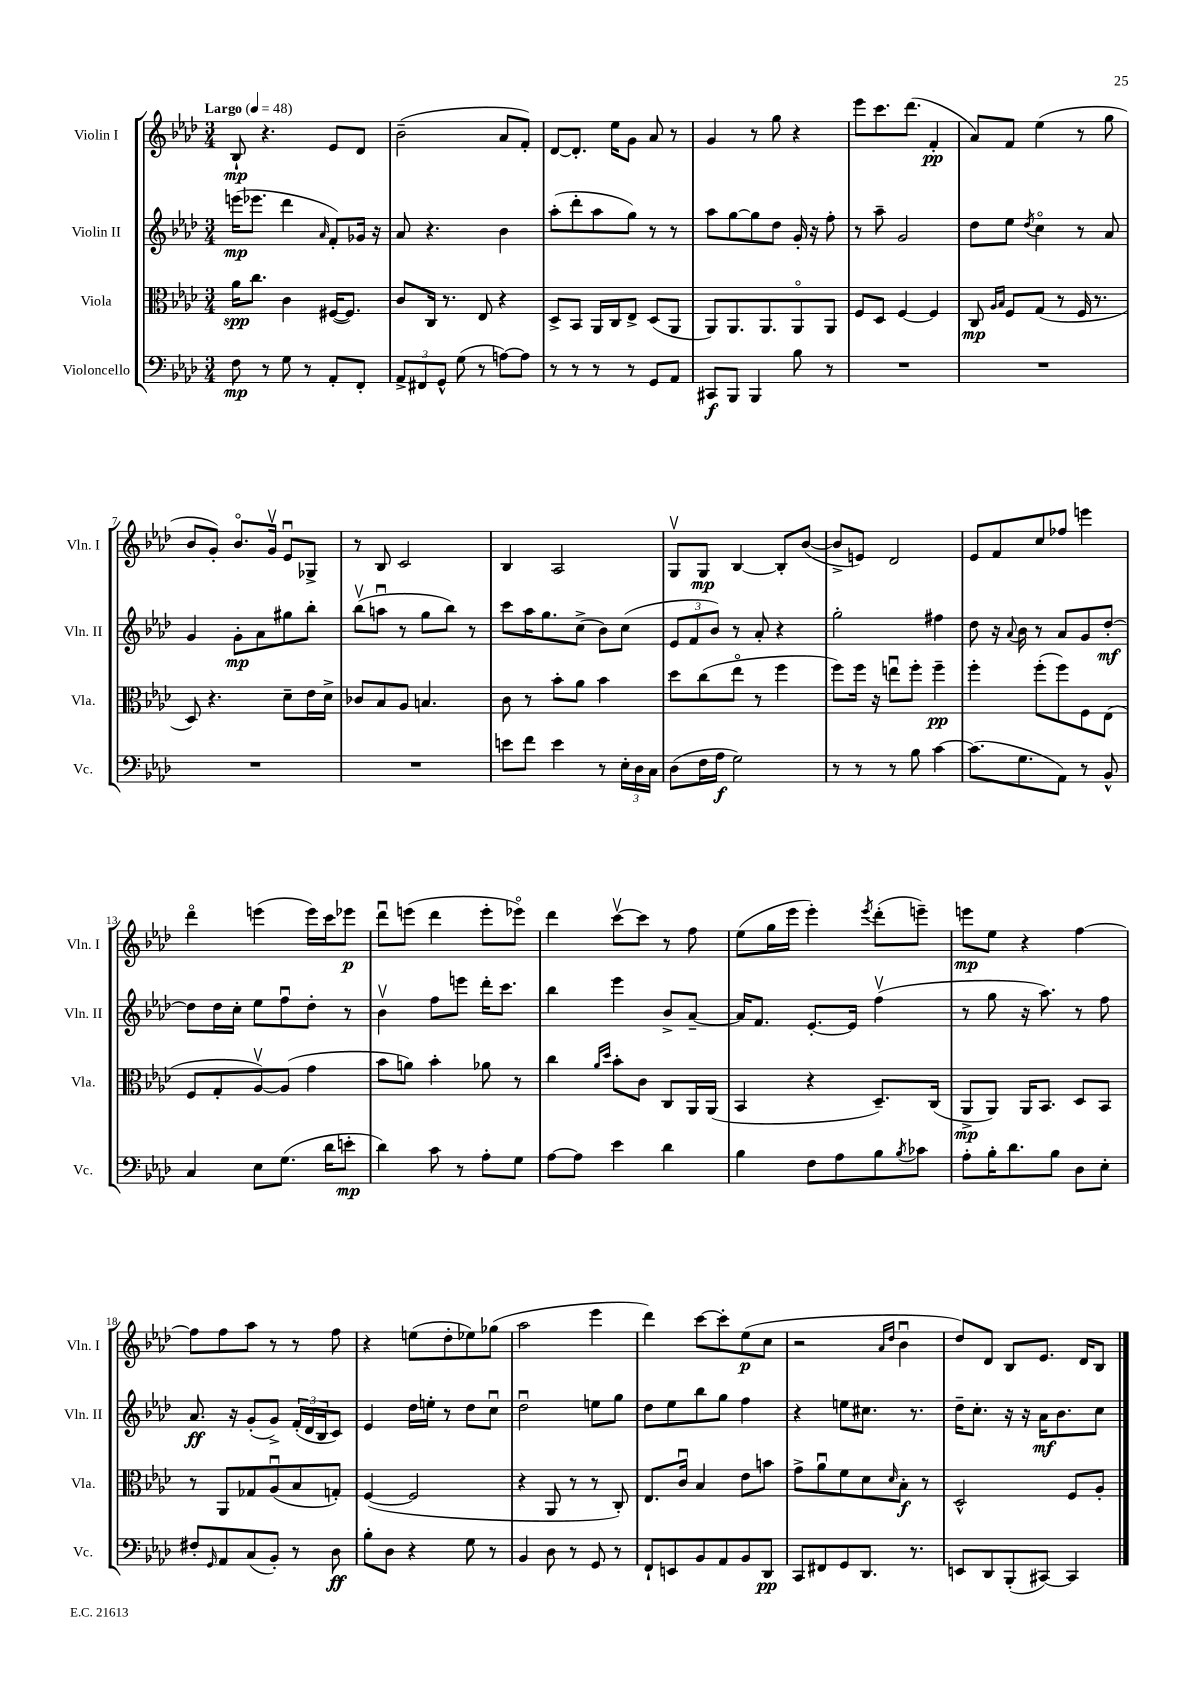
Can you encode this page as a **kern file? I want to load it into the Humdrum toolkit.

**kern	**dynam	**kern	**dynam	**kern	**dynam	**kern	**dynam
*part4	*part4	*part3	*part3	*part2	*part2	*part1	*part1
*staff4	*staff4	*staff3	*staff3	*staff2	*staff2	*staff1	*staff1
*I"Violoncello	*	*I"Viola	*	*I"Violin II	*	*I"Violin I	*
*I'Vc.	*	*I'Vla.	*	*I'Vln. II	*	*I'Vln. I	*
*clefF4	*	*clefC3	*	*clefG2	*	*clefG2	*
*k[b-e-a-d-]	*	*k[b-e-a-d-]	*	*k[b-e-a-d-]	*	*k[b-e-a-d-]	*
*M3/4	*	*M3/4	*	*M3/4	*	*M3/4	*
*MM48	*	*MM48	*	*MM48	*	*MM48	*
=1	=1	=1	=1	=1	=1	=1	=1
!	!	!	!	!	!	!LO:TX:a:B:t=Largo	!
8F\	mp	16a-\KL	spp	(16eeen\KL	mp	8B-`/	mp
.	.	8.cc\J	.	8.eee-X\J	.	.	.
8r	.	.	.	.	.	4.r	.
8G\	.	4c\	.	4ddd-\	.	.	.
8r	.	.	.	.	.	.	.
.	.	.	.	16qqa-/	.	.	.
8AA-'/L	.	([16F#X/KL	.	8f'/L)	.	8e-/L	.
.	.	8.F#/J])	.	.	.	.	.
8FF'/J	.	.	.	16g-X/Jk	.	8d-/J	.
.	.	.	.	16r	.	.	.
=2	=2	=2	=2	=2	=2	=2	=2
12AA-^/L	.	8c/L	.	8a-/	.	(2b-~\	.
12FF#X/	.	.	.	.	.	.	.
.	.	16C/Jk	.	4.r	.	.	.
12GG^^/J	.	.	.	.	.	.	.
.	.	8.r	.	.	.	.	.
(8G\	.	.	.	.	.	.	.
8r	.	8E-/	.	.	.	.	.
[8An\L)	.	4r	.	4b-\	.	8a-/L	.
8A\J]	.	.	.	.	.	8f'/J)	.
=3	=3	=3	=3	=3	=3	=3	=3
8r	.	8D-^/L	.	(8aa-'\L	.	[8d-/L	.
8r	.	8BB-/J	.	8ddd-'\	.	8.d-'/J]	.
8r	.	16AA-/LL	.	8aa-\	.	.	.
.	.	16C/J	.	.	.	16ee-\KL	.
8r	.	8E-^/J	.	8gg\J)	.	8g\J	.
8GG/L	.	(8D-/L	.	8r	.	8a-/	.
8AA-/J	.	8AA-/J	.	8r	.	8r	.
=4	=4	=4	=4	=4	=4	=4	=4
8CC#X/L	f	8AA-/L)	.	8aa-\L	.	4g/	.
8BBB-/J	.	8.AA-/	.	[8gg\	.	.	.
4BBB-/	.	.	.	8gg\]	.	8r	.
.	.	8.AA-/	.	.	.	.	.
.	.	.	.	8dd-\J	.	8gg\	.
8B-\	.	8AA-/	.	16g'/	.	4r	.
.	.	.	.	16r	.	.	.
8r	.	8AA-/J	.	8ff'\	.	.	.
=5	=5	=5	=5	=5	=5	=5	=5
2.r	.	8F/L	.	8r	.	8eee-\L	.
.	.	8D-/J	.	8aa-~\	.	8.ccc\	.
.	.	[4F/	.	2g/	.	.	.
.	.	.	.	.	.	(8.ddd-\J	.
.	.	4F/]	.	.	.	4f'/	pp
=6	=6	=6	=6	=6	=6	=6	=6
2.r	.	8C/	mp	8dd-\L	.	8a-/L)	.
.	.	16qqA-/LL	.	.	.	.	.
.	.	16qqB-/JJ	.	.	.	.	.
.	.	8F/L	.	8ee-\J	.	8f/J	.
.	.	.	.	8qdd-/	.	.	.
.	.	(8G/J	.	4cc\	.	(4ee-\	.
.	.	8r	.	.	.	.	.
.	.	16F/	.	8r	.	8r	.
.	.	8.r	.	.	.	.	.
.	.	.	.	8a-/	.	8gg\	.
!!LO:LB:g=z
=7	=7	=7	=7	=7	=7	=7	=7
2.r	.	8D-/)	.	4g/	.	8b-/L	.
.	.	4.r	.	.	.	8g'/J)	.
.	.	.	.	8g'\L	mp	8.b-/L	.
.	.	.	.	8a-\	.	.	.
.	.	.	.	.	.	16gv/Jk	.
.	.	8d-~\L	.	8gg#X\	.	8e-u/L	.
.	.	16e-\L	.	8bb-'\J	.	8G-X^/J	.
.	.	16d-^\JJ	.	.	.	.	.
=8	=8	=8	=8	=8	=8	=8	=8
2.r	.	8c-X/L	.	(8bb-v\L	.	8r	.
.	.	8B-/	.	8aanu\J	.	8B-/	.
.	.	8A-/J	.	8r	.	2c/	.
.	.	4.Bn/	.	8gg\L	.	.	.
.	.	.	.	8bb-\J)	.	.	.
.	.	.	.	8r	.	.	.
=9	=9	=9	=9	=9	=9	=9	=9
8en\L	.	8c\	.	8ccc\L	.	4B-/	.
8f\J	.	8r	.	16aa-\K	.	.	.
.	.	.	.	8.gg\	.	.	.
4e\	.	8b-'\L	.	.	.	2A-/	.
.	.	8a-\J	.	(8cc^\J	.	.	.
8r	.	4b-\	.	8b-\L)	.	.	.
24E-'\LL	.	.	.	(8cc\J	.	.	.
24D-\	.	.	.	.	.	.	.
24C\JJ	.	.	.	.	.	.	.
=10	=10	=10	=10	=10	=10	=10	=10
(8D-\L	.	8dd-\L	.	12e-/L	.	8Gv/L	.
.	.	.	.	12f/	.	.	.
16F\L	.	(8cc\	.	.	.	8G/J	mp
.	.	.	.	12b-/J)	.	.	.
16A-\JJ	f	.	.	.	.	.	.
2G\)	.	8ee-\J	.	8r	.	[4B-/	.
.	.	8r	.	8a-'/	.	.	.
.	.	4ff\	.	4r	.	8B-'/L]	.
.	.	.	.	.	.	([8b-/J	.
=11	=11	=11	=11	=11	=11	=11	=11
8r	.	8ff\L)	.	2gg'\	.	8b-^/L]	.
8r	.	16ff\Jk	.	.	.	8en/J)	.
.	.	16r	.	.	.	.	.
8r	.	8eenu\L	.	.	.	2d-/	.
8B-\	.	8ff'\J	.	.	.	.	.
[4c\	.	4ff~\	pp	4ff#X\	.	.	.
=12	=12	=12	=12	=12	=12	=12	=12
(8.c\L]	.	4ff'\	.	8dd-\	.	8e-/L	.
.	.	.	.	16r	.	8f/	.
.	.	.	.	8qqa-/	.	.	.
8.G\	.	.	.	16b-\	.	.	.
.	.	(8ff'\L	.	8r	.	8cc/	.
8AA-\J)	.	8ff\)	.	8a-/L	.	8ff-X/J	.
8r	.	8F\	.	8g/	.	4eeen\	.
8BB-^^/	.	(8E-\J	.	[8dd-'/J	mf	.	.
!!LO:LB:g=z
=13	=13	=13	=13	=13	=13	=13	=13
4C/	.	8F/L	.	8dd-\L]	.	4ddd-\	.
.	.	8G'/	.	16dd-\L	.	.	.
.	.	.	.	16cc'\JJ	.	.	.
8E-\L	.	[8A-v/)	.	8ee-\L	.	(4eeen\	.
(8.G\J	.	(8A-/J]	.	8ffu\	.	.	.
.	.	4g\	.	8dd-'\J	.	16eee\LL)	.
16d-\KL	.	.	.	.	.	16ccc\J	.
8en'\J	mp	.	.	8r	.	8eee-X\J	p
=14	=14	=14	=14	=14	=14	=14	=14
4d-\)	.	8b-\L	.	4b-v\	.	8ddd-u\L	.
.	.	8an\J)	.	.	.	(8eeen\J	.
8c\	.	4b-'\	.	8ff\L	.	4ddd-\	.
8r	.	.	.	8eeen\J	.	.	.
8A-'\L	.	8a-X\	.	16ddd-'\KL	.	8eee'\L	.
.	.	.	.	8.ccc\J	.	.	.
8G\J	.	8r	.	.	.	8eee-X\J)	.
=15	=15	=15	=15	=15	=15	=15	=15
[8A-\L	.	4cc\	.	4bb-\	.	4ddd-\	.
8A-\J]	.	.	.	.	.	.	.
.	.	16qqa-/LL	.	.	.	.	.
.	.	16qqdd-/JJ	.	.	.	.	.
4e-\	.	8b-'\L	.	4eee-\	.	[8cccv\L	.
.	.	8c\J	.	.	.	8ccc\J]	.
4d-\	.	8C/L	.	8b-^/L	.	8r	.
.	.	16AA-/L	.	[8a-~/J	.	8ff\	.
.	.	(16AA-/JJ	.	.	.	.	.
=16	=16	=16	=16	=16	=16	=16	=16
4B-\	.	4BB-/	.	16a-/KL]	.	(8ee-\L	.
.	.	.	.	8.f/J	.	.	.
.	.	.	.	.	.	16gg\L	.
.	.	.	.	.	.	16eee-\JJ	.
8F\L	.	4r	.	[8.e-'/L	.	4eee-'\)	.
8A-\	.	.	.	.	.	.	.
.	.	.	.	16e-/Jk]	.	.	.
.	.	.	.	.	.	8qeee-/	.
8B-\	.	8.D-~/L)	.	(4ffv\	.	(8ddd-'\L	.
8qB-/	.	.	.	.	.	.	.
8c-X\J	.	.	.	.	.	8eeen~\J)	.
.	.	(16C/Jk	.	.	.	.	.
=17	=17	=17	=17	=17	=17	=17	=17
8A-'\L	.	8AA-^/L	mp	8r	.	8eeen\L	mp
16B-'\K	.	8AA-/J)	.	8gg\	.	8ee-\J	.
8.d-\	.	.	.	.	.	.	.
.	.	16AA-/KL	.	16r	.	4r	.
.	.	8.BB-/J	.	8.aa-\)	.	.	.
8B-\J	.	.	.	.	.	.	.
8D-\L	.	8D-/L	.	8r	.	[4ff\	.
8E-'\J	.	8BB-/J	.	8ff\	.	.	.
!!LO:LB:g=z
=18	=18	=18	=18	=18	=18	=18	=18
8F#X'/L	.	8r	.	8.a-/	ff	8ff\L]	.
16qqGG/	.	.	.	.	.	.	.
8AA-/	.	8AA-/L	.	.	.	8ff\	.
.	.	.	.	16r	.	.	.
(8C/	.	8G-X/	.	(8g'/L	.	8aa-\J	.
8BB-'/J)	.	(8A-u/	.	8g^/J)	.	8r	.
8r	.	8B-/	.	(24f'/LL	.	8r	.
.	.	.	.	24d-/	.	.	.
.	.	.	.	24B-/J	.	.	.
8D-\	ff	8Gn'/J)	.	8c/J)	.	8ff\	.
=19	=19	=19	=19	=19	=19	=19	=19
8B-'\L	.	([4F/	.	4e-/	.	4r	.
8D-\J	.	.	.	.	.	.	.
4r	.	2F/]	.	16dd-\LL	.	(8een\L	.
.	.	.	.	16een'\JJ	.	.	.
.	.	.	.	8r	.	8dd-'\	.
8G\	.	.	.	8dd-\L	.	8ee-X\)	.
8r	.	.	.	8ccu\J	.	(8gg-X\J	.
=20	=20	=20	=20	=20	=20	=20	=20
4BB-/	.	4r	.	2dd-u\	.	2aa-\	.
8D-\	.	8AA-/	.	.	.	.	.
8r	.	8r	.	.	.	.	.
8GG/	.	8r	.	8een\L	.	4eee-\	.
8r	.	8C'/)	.	8gg\J	.	.	.
=21	=21	=21	=21	=21	=21	=21	=21
8FF`/L	.	8.E-/L	.	8dd-\L	.	4ddd-\)	.
8EEn/	.	.	.	8ee-\	.	.	.
.	.	16cu/Jk	.	.	.	.	.
8BB-/	.	4B-/	.	8bb-\	.	[8ccc\L	.
8AA-/	.	.	.	8gg\J	.	8ccc'\]	.
8BB-/	.	8e-\L	.	4ff\	.	(8ee-\	p
8DD-/J	pp	8bn\J	.	.	.	8cc\J	.
=22	=22	=22	=22	=22	=22	=22	=22
8CC/L	.	8g^\L	.	4r	.	2r	.
8FF#X/	.	8a-u\	.	.	.	.	.
8GG/	.	8f\	.	8een\L	.	.	.
8.DD-/J	.	8d-\	.	8.cc#X\J	.	.	.
.	.	.	.	.	.	16qqa-/LL	.
.	.	16qqd-/	.	.	.	16qqdd-/JJ	.
.	.	8B-'\J	f	.	.	4b-u\	.
8.r	.	.	.	8.r	.	.	.
.	.	8r	.	.	.	.	.
=23	=23	=23	=23	=23	=23	=23	=23
8EEn/L	.	2D-^^/	.	16dd-~\KL	.	8dd-/L)	.
.	.	.	.	8.cc'\J	.	.	.
8DD-/	.	.	.	.	.	8d-/J	.
(8BBB-'/	.	.	.	16r	.	8B-/L	.
.	.	.	.	16r	.	.	.
[8CC#X/J)	.	.	.	16a-\KL	mf	8.e-/J	.
.	.	.	.	8.b-\	.	.	.
4CC#/]	.	8F/L	.	.	.	.	.
.	.	.	.	.	.	16d-/KL	.
.	.	8A-'/J	.	8cc\J	.	8B-/J	.
==	==	==	==	==	==	==	==
*-	*-	*-	*-	*-	*-	*-	*-
